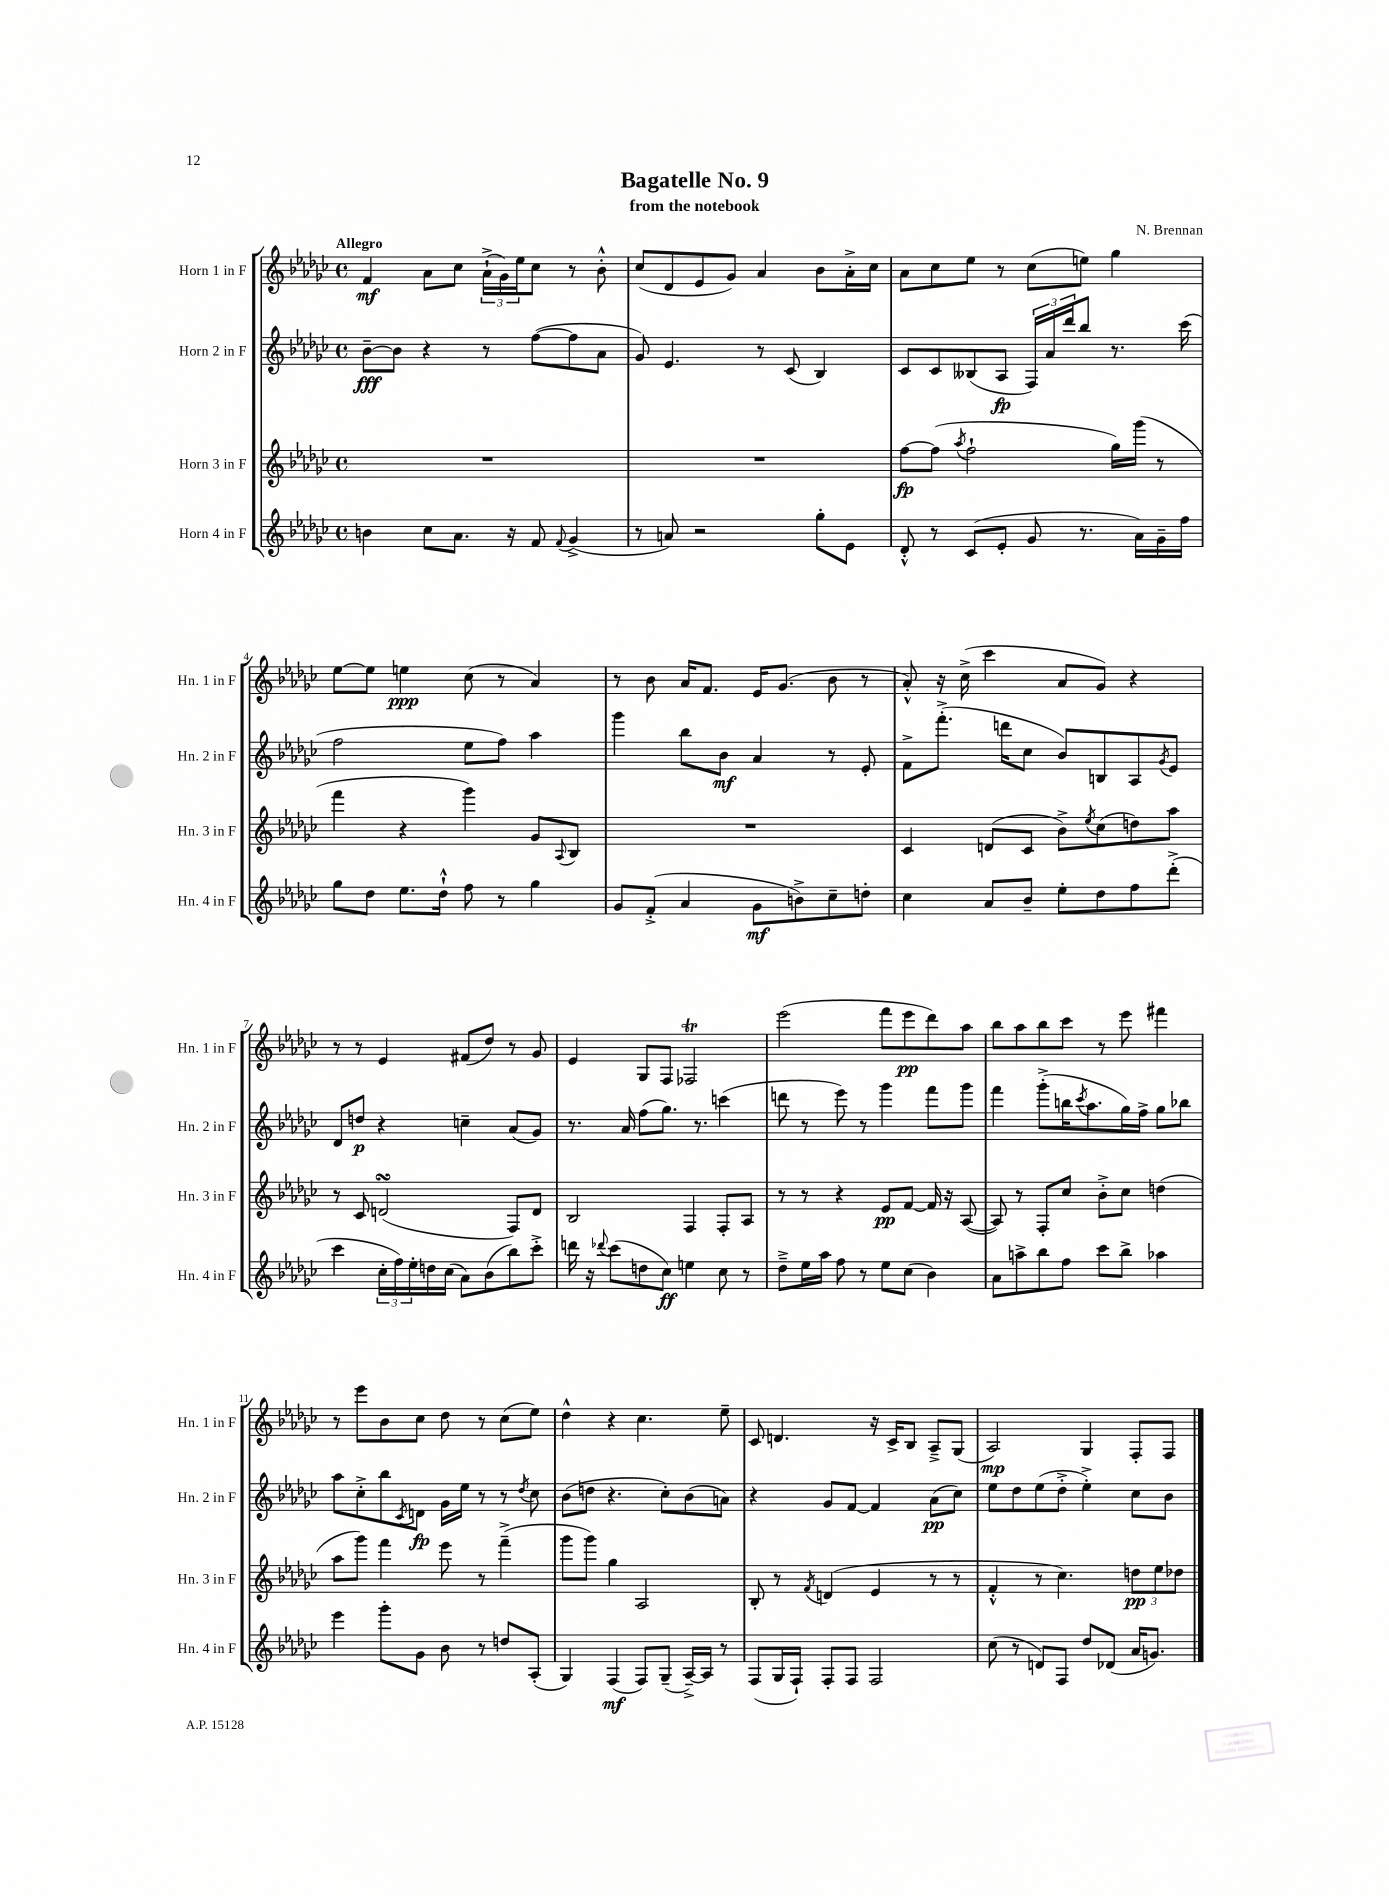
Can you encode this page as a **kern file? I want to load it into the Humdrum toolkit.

**kern	**dynam	**kern	**dynam	**kern	**dynam	**kern	**dynam
*part4	*part4	*part3	*part3	*part2	*part2	*part1	*part1
*staff4	*staff4	*staff3	*staff3	*staff2	*staff2	*staff1	*staff1
*I"Horn 4 in F	*	*I"Horn 3 in F	*	*I"Horn 2 in F	*	*I"Horn 1 in F	*
*I'Hn. 4 in F	*	*I'Hn. 3 in F	*	*I'Hn. 2 in F	*	*I'Hn. 1 in F	*
*clefG2	*	*clefG2	*	*clefG2	*	*clefG2	*
*k[b-e-a-d-g-c-]	*	*k[b-e-a-d-g-c-]	*	*k[b-e-a-d-g-c-]	*	*k[b-e-a-d-g-c-]	*
*M4/4	*	*M4/4	*	*M4/4	*	*M4/4	*
*met(c)	*	*met(c)	*	*met(c)	*	*met(c)	*
=1	=1	=1	=1	=1	=1	=1	=1
!	!	!	!	!	!	!LO:TX:a:B:t=Allegro	!
4bn\	.	1r	.	[8b-~\L	fff	4f/	mf
.	.	.	.	8b-\J]	.	.	.
8cc-\L	.	.	.	4r	.	8a-\L	.
8.a-\J	.	.	.	.	.	8cc-\J	.
.	.	.	.	8r	.	(24a-`^\LL	.
.	.	.	.	.	.	24g-\)	.
16r	.	.	.	.	.	.	.
.	.	.	.	.	.	24ee-\J	.
8f/	.	.	.	([8ff\L	.	8cc-\J	.
8qqf/	.	.	.	.	.	.	.
(4g-^/	.	.	.	8ff\]	.	8r	.
.	.	.	.	8a-\J	.	8b-'^^\	.
=2	=2	=2	=2	=2	=2	=2	=2
8r	.	1r	.	8g-/)	.	(8cc-/L	.
8an/)	.	.	.	4.e-/	.	8d-/	.
2r	.	.	.	.	.	8e-/	.
.	.	.	.	.	.	8g-/J)	.
.	.	.	.	8r	.	4a-/	.
.	.	.	.	(8c-/	.	.	.
8gg-'\L	.	.	.	4B-/)	.	8b-\L	.
8e-\J	.	.	.	.	.	16a-'^\L	.
.	.	.	.	.	.	16cc-\JJ	.
=3	=3	=3	=3	=3	=3	=3	=3
8d-'^^/	.	[8ff\L	fp	8c-/L	.	8a-\L	.
8r	.	(8ff\J]	.	8c-/	.	8cc-\	.
.	.	8qaa-/	.	.	.	.	.
(8c-/L	.	2ff`\	.	(8B--X/	.	8ee-\J	.
8e-'/J	.	.	.	8A-/J	fp	8r	.
8g-/	.	.	.	24F/LL)	.	(8cc-\L	.
.	.	.	.	24a-/	.	.	.
.	.	.	.	24ddd-/J	.	.	.
8.r	.	.	.	8bb-/J	.	8een\J)	.
.	.	16gg-\LL)	.	8.r	.	4gg-\	.
16a-\LL)	.	(16ggg-\JJ	.	.	.	.	.
16g-~\	.	8r	.	.	.	.	.
16ff\JJ	.	.	.	(16ccc-\	.	.	.
!!LO:LB:g=z
=4	=4	=4	=4	=4	=4	=4	=4
8gg-\L	.	4fff\	.	2ff\	.	[8ee-\L	.
8dd-\J	.	.	.	.	.	8ee-\J]	.
8.ee-\L	.	4r	.	.	.	4een\	ppp
16dd-`^^\Jk	.	.	.	.	.	.	.
8ff\	.	4ggg-\)	.	8ee-\L	.	(8cc-\	.
8r	.	.	.	8ff\J)	.	8r	.
4gg-\	.	8g-/L	.	4aa-\	.	4a-/)	.
.	.	8qqA-/	.	.	.	.	.
.	.	8B-/J	.	.	.	.	.
=5	=5	=5	=5	=5	=5	=5	=5
8g-/L	.	1r	.	4ggg-\	.	8r	.
(8f'^/J	.	.	.	.	.	8b-\	.
4a-/	.	.	.	8bb-\L	.	16a-/KL	.
.	.	.	.	.	.	8.f/J	.
.	.	.	.	8b-\J	mf	.	.
8g-\L	mf	.	.	4a-/	.	16e-/KL	.
.	.	.	.	.	.	(8.g-/J	.
8bn^\)	.	.	.	.	.	.	.
8cc-~\	.	.	.	8r	.	8b-\	.
8ddn'\J	.	.	.	8e-'/	.	8r	.
=6	=6	=6	=6	=6	=6	=6	=6
4cc-\	.	4c-/	.	8f^\L	.	8a-'^^/)	.
.	.	.	.	(8.fff'^\J	.	16r	.
.	.	.	.	.	.	(16cc-^\	.
8a-/L	.	(8dn/L	.	.	.	4ccc-\	.
.	.	.	.	16dddn\KL	.	.	.
8b-~/J	.	8c-/J	.	8cc-\J	.	.	.
8ee-'\L	.	8b-^\L)	.	8b-/L)	.	8a-/L	.
.	.	8qee-/	.	.	.	.	.
8dd-\	.	(8cc-\	.	8Bn/	.	8g-/J)	.
8ff\	.	8ddn\)	.	8A-/	.	4r	.
.	.	.	.	8qg-/	.	.	.
(8ddd-'^\J	.	8aa-\J	.	8e-/J	.	.	.
!!LO:LB:g=z
=7	=7	=7	=7	=7	=7	=7	=7
4ccc-\	.	8r	.	8d-/L	.	8r	.
.	.	8c-/	.	8ddn/J	p	8r	.
24cc-'\LL	.	(2dnsSsS/	.	4r	.	4e-/	.
24ff\)	.	.	.	.	.	.	.
24ee-'\	.	.	.	.	.	.	.
16ddn\	.	.	.	.	.	.	.
(16cc-\JJ	.	.	.	.	.	.	.
8a-\L)	.	.	.	4ccn~\	.	(8f#X/L	.
(8b-\	.	.	.	.	.	8dd-/J)	.
8bb-\)	.	8F/L)	.	(8a-/L	.	8r	.
8ccc-'^\J	.	8d/J	.	8g-/J)	.	8g-/	.
=8	=8	=8	=8	=8	=8	=8	=8
16dddn\	.	2B-/	.	8.r	.	4e-/	.
16r	.	.	.	.	.	.	.
8qqddd-X/	.	.	.	.	.	.	.
(8ccc-\L	.	.	.	.	.	.	.
.	.	.	.	16a-/	.	.	.
8ddn\	.	.	.	(8ff\L	.	8G-/L	.
8cc-\J)	ff	.	.	8.gg-\J)	.	8F/J	.
4een\	.	4F/	.	.	.	2F-XT/	.
.	.	.	.	8.r	.	.	.
8cc-\	.	8F'/L	.	(4cccn\	.	.	.
8r	.	8A-/J	.	.	.	.	.
=9	=9	=9	=9	=9	=9	=9	=9
8dd-~^\L	.	8r	.	8dddn\	.	(2eee-\	.
16ee-\L	.	8r	.	8r	.	.	.
16aa-\JJ	.	.	.	.	.	.	.
8ff\	.	4r	.	8eee-\)	.	.	.
8r	.	.	.	8r	.	.	.
8ee-\L	.	8e-/L	pp	4ggg-\	.	8fff\L	.
(8cc-\J	.	[8f/J	.	.	.	8eee-\	pp
4b-\)	.	16f/]	.	8fff\L	.	8ddd-\)	.
.	.	16r	.	.	.	.	.
.	.	([8A-/	.	8ggg-\J	.	8aa-\J	.
=10	=10	=10	=10	=10	=10	=10	=10
8a-\L	.	8A-/])	.	4fff\	.	8bb-\L	.
8aan^\	.	8r	.	.	.	8aa-\	.
8bb-\	.	8F'/L	.	(8ggg-'^\L	.	8bb-\	.
8ff\J	.	8cc-/J	.	16bbn\K	.	8ccc-\J	.
.	.	.	.	8qccc-/	.	.	.
.	.	.	.	8.aa-\	.	.	.
8ccc-\L	.	8b-'^\L	.	.	.	8r	.
8bb-^\J	.	8cc-\J	.	16gg-\L)	.	8eee-\	.
.	.	.	.	16ff^\JJ	.	.	.
4aa-X\	.	(4ddn\	.	8gg-\L	.	4fff#X\	.
.	.	.	.	8bb-X\J	.	.	.
!!LO:LB:g=z
=11	=11	=11	=11	=11	=11	=11	=11
4eee-\	.	8aa-\L	.	8aa-\L	.	8r	.
.	.	8ggg-\J)	.	8cc-'^\	.	8eee-\L	.
8ggg-'\L	.	4fff\	.	8bb-\	.	8b-\	.
.	.	.	.	8qc-/	.	.	.
8g-\J	.	.	.	8dn\J	fp	8cc-\J	.
8b-\	.	8eee-\	.	16g-\LL	.	8dd-\	.
.	.	.	.	16ee-\JJ	.	.	.
8r	.	8r	.	8r	.	8r	.
8ddn/L	.	(4fff~^\	.	8r	.	(8cc-\L	.
.	.	.	.	8qdd-/	.	.	.
(8A-'/J	.	.	.	8cc-\	.	8ee-\J)	.
=12	=12	=12	=12	=12	=12	=12	=12
4G-/)	.	8ggg-\L	.	(8b-\L	.	4dd-^^\	.
.	.	8ggg-\J)	.	8ddn\J	.	.	.
(4F/	mf	4gg-\	.	4.r	.	4r	.
8F/L)	.	2A-/	.	.	.	4.cc-\	.
(8G-~/J	.	.	.	8cc-'\L)	.	.	.
[16A-~^/LL)	.	.	.	(8b-\	.	.	.
16A-/JJ]	.	.	.	.	.	.	.
8r	.	.	.	8an\J)	.	8ee-~\	.
=13	=13	=13	=13	=13	=13	=13	=13
(8F/L	.	8B-'/	.	4r	.	8c-/	.
16G-/L	.	8r	.	.	.	4.dn/	.
16F`/JJ)	.	.	.	.	.	.	.
.	.	8qf/	.	.	.	.	.
8F'/L	.	(4dn/	.	8g-/L	.	.	.
8F/J	.	.	.	[8f/J	.	.	.
2F/	.	4e-/	.	4f/]	.	16r	.
.	.	.	.	.	.	16c-^/KL	.
.	.	.	.	.	.	8B-/J	.
.	.	8r	.	(8a-\L	pp	8A-~^/L	.
.	.	8r	.	8cc-\J)	.	(8G-/J	.
=14	=14	=14	=14	=14	=14	=14	=14
(8cc-\	.	4f'^^/	.	8ee-\L	.	2A-/)	mp
8r	.	.	.	8dd-\	.	.	.
8dn/L)	.	8r	.	(8ee-\	.	.	.
8F/J	.	4.cc-\)	.	8dd-'^\J	.	.	.
8dd-/L	.	.	.	4ee-'^\)	.	4G-/	.
(8d-X/J	.	.	.	.	.	.	.
16a-/KL	.	12ddn\L	pp	8cc-\L	.	8F'/L	.
8.gn/J)	.	.	.	.	.	.	.
.	.	12ee-\	.	.	.	.	.
.	.	.	.	8b-\J	.	8F/J	.
.	.	12dd-X\J	.	.	.	.	.
==	==	==	==	==	==	==	==
*-	*-	*-	*-	*-	*-	*-	*-
